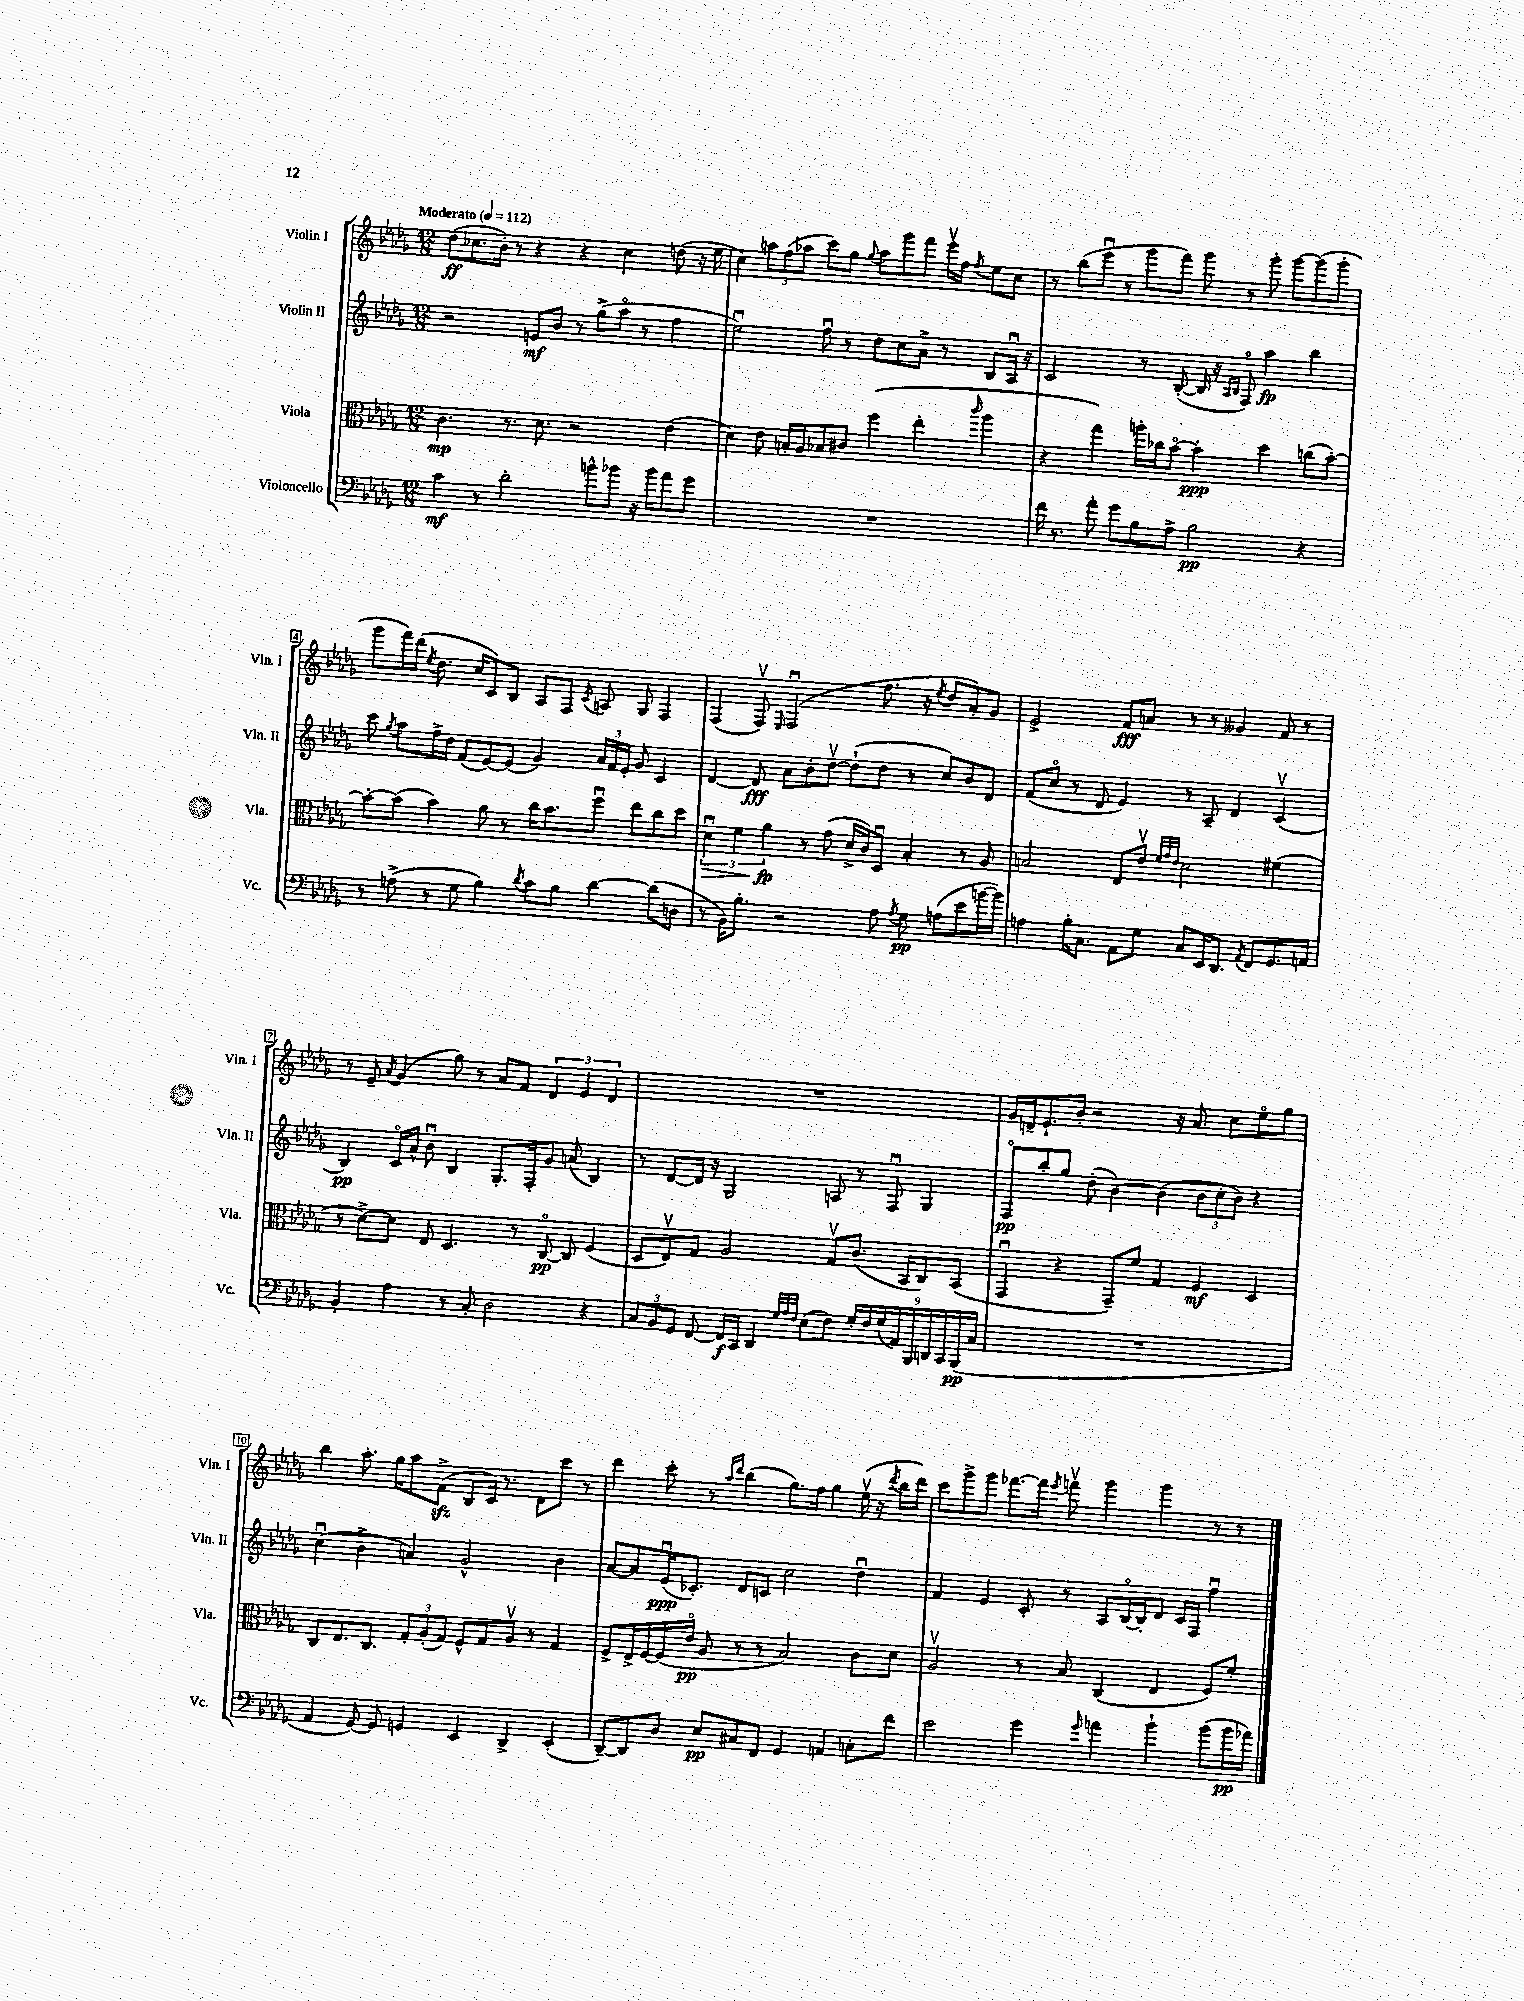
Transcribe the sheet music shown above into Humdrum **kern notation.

**kern	**dynam	**kern	**dynam	**kern	**dynam	**kern	**dynam
*part4	*part4	*part3	*part3	*part2	*part2	*part1	*part1
*staff4	*staff4	*staff3	*staff3	*staff2	*staff2	*staff1	*staff1
*I"Violoncello	*	*I"Viola	*	*I"Violin II	*	*I"Violin I	*
*I'Vc.	*	*I'Vla.	*	*I'Vln. II	*	*I'Vln. I	*
*clefF4	*	*clefC3	*	*clefG2	*	*clefG2	*
*k[b-e-a-d-g-]	*	*k[b-e-a-d-g-]	*	*k[b-e-a-d-g-]	*	*k[b-e-a-d-g-]	*
*M12/8	*	*M12/8	*	*M12/8	*	*M12/8	*
*MM112	*	*MM112	*	*MM112	*	*MM112	*
=1	=1	=1	=1	=1	=1	=1	=1
!	!	!	!	!	!	!LO:TX:a:B:t=Moderato	!
4c\	mf	4.c\	mp	2r	.	(8dd-\L	ff
.	.	.	.	.	.	8.cc-X\	.
8r	.	.	.	.	.	.	.
.	.	.	.	.	.	16b-'\Jk)	.
2d-'\	.	8.r	.	.	.	8r	.
.	.	.	.	8en/L	mf	4r	.
.	.	8.d-\	.	.	.	.	.
.	.	.	.	8b-/J	.	.	.
.	.	2r	.	8r	.	4r	.
8bn^^\L	.	.	.	(8gg-^\L	.	.	.
8b-X\J	.	.	.	8aa-\J	.	4cc-\	.
16r	.	.	.	8r	.	.	.
16b-\KL	.	.	.	.	.	.	.
8a-\	.	(4e-\	.	4ff\	.	(8ddn\	.
8g-\J	.	.	.	.	.	16r	.
.	.	.	.	.	.	16ee-\	.
=2	=2	=2	=2	=2	=2	=2	=2
1.r	.	4d-\)	.	2ee-u\)	.	4cc\)	.
.	.	8e-\	.	.	.	12aan\L	.
.	.	.	.	.	.	(12ff\	.
.	.	16Bn'/LL	.	.	.	.	.
.	.	.	.	.	.	12aa-X\J	.
.	.	16A-/J	.	.	.	.	.
.	.	8B-X/	.	8ffu\	.	8ccc\L)	.
.	.	8c#X/J	.	8r	.	8gg-\J	.
.	.	.	.	.	.	8qqgg-/	.
.	.	(4ff\	.	8dd-\L	.	8aa-\L	.
.	.	.	.	8cc\	.	8ggg-\	.
.	.	4ee-'\	.	8a-^\J	.	8fff\J	.
.	.	.	.	8r	.	16eee-v\LL	.
.	.	.	.	.	.	16ff\JJ	.
.	.	16qqccc/	.	.	.	8qff/	.
.	.	4aa-\	.	8B-/L	.	8ee-\L	.
.	.	.	.	16A-u/Jk	.	8cc\J	.
.	.	.	.	16r	.	.	.
=3	=3	=3	=3	=3	=3	=3	=3
16f\	.	4r	.	2c/	.	8r	.
8.r	.	.	.	.	.	.	.
.	.	.	.	.	.	(8bb-\L	.
8a-'\	.	4gg-\)	.	.	.	8eee-u\J	.
8g-\L	.	.	.	.	.	8r	.
8B-\	.	16aan'\LL	.	8r	.	8ggg-\L	.
.	.	16cc-X\J	.	.	.	.	.
8A-^\J	.	[8b-\J	.	([8B-'/	.	8fff\J)	.
2B-\	pp	4b-'\]	ppp	16B-/]	.	8ggg-\	.
.	.	.	.	16r	.	.	.
.	.	.	.	16qqA-/LL	.	.	.
.	.	.	.	16qqB-/JJ	.	.	.
.	.	.	.	8F/)	.	8r	.
.	.	4dd-\	.	4aa-\	fp	8ggg-'\	.
.	.	.	.	.	.	[8ggg-\L	.
4r	.	(8ccn\L	.	4bb-\	.	(8ggg-\]	.
.	.	[8b-'\J)	.	.	.	8ggg-'\J	.
!!LO:LB:g=z
=4	=4	=4	=4	=4	=4	=4	=4
8r	.	8b-'\L_	.	8ccc\	.	8ggg-\L	.
.	.	.	.	8qgg-/	.	.	.
(8An^\	.	(8b-\J]	.	8aa-\L	.	16fff\L)	.
.	.	.	.	.	.	(16ddd-\JJ	.
.	.	.	.	.	.	8qee-/	.
8r	.	4b-\)	.	16ff^\L	.	8.dd-\	.
.	.	.	.	16dd-\JJ	.	.	.
8G-\	.	.	.	(8f/L	.	.	.
.	.	.	.	.	.	16cc/KL	.
4B-\)	.	8a-\	.	[8e-/)	.	8c/)	.
.	.	8r	.	(8e-/J]	.	8B-/J	.
8qd-/	.	.	.	.	.	.	.
8c\L	.	16cc\KL	.	4g-/)	.	8A-/L	.
.	.	8.b-\	.	.	.	.	.
8B-\J	.	.	.	.	.	8F/J	.
.	.	.	.	.	.	8qc/	.
[4d-\	.	8ffu\J	.	24a-/LL	.	8An/	.
.	.	.	.	24f/	.	.	.
.	.	.	.	24e-'/JJ	.	.	.
.	.	8ee-\L	.	8g-/	.	8G-/	.
(8d-\L]	.	8cc\	.	4c/	.	4F/	.
8Dn\J	.	8dd-\J	.	.	.	.	.
=5	=5	=5	=5	=5	=5	=5	=5
!	!	!	!LO:HP:b	!	!	!	!
8r	.	6d-u\	>	[4d-/	.	(4F/	.
16BB-\KL)	.	.	.	.	.	.	.
.	.	6f\	.	.	.	.	.
8.B-'\J	.	.	.	.	.	.	.
.	.	.	.	8d-/]	fff	8Fv/)	.
.	.	6a-\	fp	.	.	.	.
.	.	.	.	.	.	16qqE-/	.
2r	.	.	.	8a-\L	.	(2Fu/	.
.	.	8r	]	8b-'\	.	.	.
.	.	(8g-\	.	[8dd-v\J	.	.	.
.	.	16d-^/LL	.	(8dd-`\L]	.	.	.
.	.	16c/J)	.	.	.	.	.
8A-\	.	8D-u/J	.	8dd-\J	.	8.ff\	.
8qA-/	.	.	.	.	.	.	.
8G-\	pp	4B-'/	.	8r	.	.	.
.	.	.	.	.	.	16r	.
.	.	.	.	.	.	8qee-/	.
(8An\L	.	.	.	8cc/L)	.	8dd-/L	.
8e-\	.	8r	.	8b-/	.	8a-'/)	.
[16bn\L	.	8A-/	.	8d-/J	.	8g-/J	.
16b\JJ])	.	.	.	.	.	.	.
=6	=6	=6	=6	=6	=6	=6	=6
4An\	.	2Bn/	.	(8f/L	.	2e-^/	.
.	.	.	.	8cc/J	.	.	.
16B-'\KL	.	.	.	8r	.	.	.
8.C\J	.	.	.	.	.	.	.
.	.	.	.	8d-/	.	.	.
8AA-\L	.	8E-/L	.	4e-/)	.	8f/L	fff
8G-\J	.	8e-v/J	.	.	.	8an/J	.
.	.	32qqf/LLL	.	.	.	.	.
.	.	32qqg-/	.	.	.	.	.
.	.	32qqe-/JJJ	.	.	.	.	.
8C/L	.	2d-\	.	8r	.	8r	.
16EE-/K	.	.	.	8A-~/	.	8r	.
8.DD-/J	.	.	.	.	.	.	.
.	.	.	.	4d-/	.	4g--X/	.
8qAA-/	.	.	.	.	.	.	.
8FF/L	.	.	.	.	.	.	.
8.GG-/	.	(4f#X\	.	(4cv/	.	8f/	.
.	.	.	.	.	.	8r	.
16AAn/Jk	.	.	.	.	.	.	.
!!LO:LB:g=z
=7	=7	=7	=7	=7	=7	=7	=7
4BB-'/	.	8r	.	4B-/)	pp	8r	.
.	.	[8d-^\L)	.	.	.	8e-~/	.
.	.	.	.	.	.	8qa-/	.
4A-\	.	8d-\J]	.	16c/LL	.	(4g-/	.
.	.	.	.	16a-^^/JJ	.	.	.
.	.	8E-/	.	8b-u\	.	.	.
8r	.	4.D-/	.	4B-/	.	8gg-\)	.
8C'/	.	.	.	.	.	8r	.
2D-\	.	.	.	8.G-'/L	.	8a-/L	.
.	.	8r	.	.	.	8f/J	.
.	.	.	.	16F'/k	.	.	.
.	.	[8C/	pp	8g-/J	.	6d-/	.
.	.	8C/]	.	(8an/	.	.	.
.	.	.	.	.	.	6e-/	.
4r	.	(4F/	.	4B-/)	.	.	.
.	.	.	.	.	.	6d-/	.
=8	=8	=8	=8	=8	=8	=8	=8
12C/L	.	8D-/L	.	8r	.	1.r	.
12BB-/	.	.	.	.	.	.	.
.	.	8E-v/)	.	[8d-/L	.	.	.
12GG-/J	.	.	.	.	.	.	.
[8FF/	.	8G-/J	.	16d-/Jk]	.	.	.
.	.	.	.	16r	.	.	.
16FF/LL]	f	2A-/	.	2G-/	.	.	.
16CC/JJ	.	.	.	.	.	.	.
4DD-/	.	.	.	.	.	.	.
32qqG-/LLL	.	.	.	.	.	.	.
32qqA-/	.	.	.	.	.	.	.
32qqF/JJJ	.	.	.	.	.	.	.
(8E-\L	.	.	.	.	.	.	.
8F\J)	.	8G-v/L	.	8An/	.	.	.
18G-'/LL	.	(8.c/J	.	8r	.	.	.
18F/	.	.	.	.	.	.	.
(18G-/	.	.	.	.	.	.	.
.	.	.	.	8Fu/	.	.	.
18AA-/)	.	.	.	.	.	.	.
.	.	16BB-/KL	.	.	.	.	.
18BBB-/	.	.	.	.	.	.	.
.	.	8C/)	.	4G-/	.	.	.
18DDn/	.	.	.	.	.	.	.
18CC/	.	.	.	.	.	.	.
.	.	(8BB-/J	.	.	.	.	.
(18BBB-/	pp	.	.	.	.	.	.
18C/JJ	.	.	.	.	.	.	.
=9	=9	=9	=9	=9	=9	=9	=9
1.r	.	4GG-u/	.	8F/L	pp	16g-/LL	.
.	.	.	.	.	.	16dn~/J	.
.	.	.	.	8bb-'/	.	8.e-`/	.
.	.	4r	.	8gg-/J	.	.	.
.	.	.	.	.	.	16b-'/Jk	.
.	.	.	.	(8dd-'\	.	2r	.
.	.	8GG-~/L)	.	[4b-\)	.	.	.
.	.	8f/J	.	.	.	.	.
.	.	4G-/	.	(4b-\]	.	.	.
.	.	.	.	.	.	16r	.
.	.	.	.	.	.	8.a-/	.
.	.	4F/	mf	12b-\L	.	.	.
.	.	.	.	12cc'\	.	.	.
.	.	.	.	.	.	8cc\L	.
.	.	.	.	12b-\J)	.	.	.
.	.	4D-/	.	4r	.	8ee-\	.
.	.	.	.	.	.	8gg-\J	.
!!LO:LB:g=z
=10	=10	=10	=10	=10	=10	=10	=10
4AA-/	.	8C/L	.	(4ccu\	.	4bb-\	.
.	.	8.E-/	.	.	.	.	.
[8GG-/)	.	.	.	4b-^\	.	8.aa-'\	.
.	.	8.C/J	.	.	.	.	.
8GG-/]	.	.	.	.	.	.	.
.	.	.	.	.	.	16gg-\KL	.
4GGn/	.	12G-'/L	.	4an/)	.	8aa-\	.
.	.	(12A-'/	.	.	.	.	.
.	.	.	.	.	.	(8fzz^\J	.
.	.	12G-/J)	.	.	.	.	.
4EE-/	.	8F^^/L	.	2g-^^/	.	8B-/L	.
.	.	8G-/	.	.	.	16c/Jk)	.
.	.	.	.	.	.	8.r	.
4DD-^/	.	8A-v/J	.	.	.	.	.
.	.	8r	.	.	.	8d-\L	.
(4EE-'/	.	4G-/	.	4b-\	.	8ccc\J	.
.	.	.	.	.	.	8r	.
=11	=11	=11	=11	=11	=11	=11	=11
[8DD-~/L)	.	8F^/L	.	[8a-/L	.	4ddd-\	.
8DD-/]	.	16E-^/L	.	8a-/]	.	.	.
.	.	[16F/	.	.	.	.	.
8D-/J	.	(16F/]	.	(16e-u/K	ppp	8ccc'\	.
.	.	16e-/JJ	pp	8.c-X'/J)	.	.	.
8E-/L	pp	8A-/	.	.	.	8r	.
.	.	.	.	.	.	16qqaa-/LL	.
.	.	.	.	.	.	16qqddd-/JJ	.
8C#X/	.	8r	.	8d-/L	.	(4bb-\	.
8FF/J	.	8r	.	8cn/J	.	.	.
4GG-/	.	2B-/)	.	2cc\	.	8.gg-\L)	.
.	.	.	.	.	.	16ff\Jk	.
4AAn/	.	.	.	.	.	4gg-\	.
8Cn'\L	.	8c\L	.	4dd-u\	.	(16ee-v\	.
.	.	.	.	.	.	16r	.
.	.	.	.	.	.	8qddd-/	.
8f\J	.	8d-\J	.	.	.	16bb-\LL	.
.	.	.	.	.	.	16ddd-\JJ)	.
=12	=12	=12	=12	=12	=12	=12	=12
2e-\	.	2A-v/	.	4f/	.	8ccc\L	.
.	.	.	.	.	.	8ggg-^\	.
.	.	.	.	4e-/	.	8ggg-\J	.
.	.	.	.	.	.	[8.fff-X\L	.
4g-\	.	8r	.	8c'/	.	.	.
.	.	.	.	.	.	16fff-\Jk]	.
.	.	.	.	.	.	8qeee-/	.
.	.	8B-/	.	8r	.	8fffnv\	.
16qqg-/	.	.	.	.	.	.	.
4an\	.	(4C/	.	8A-/L	.	4ggg-\	.
.	.	.	.	[16B-/L	.	.	.
.	.	.	.	16B-'/J]	.	.	.
4b-`\	.	4E-/	.	8d-/J	.	4ggg-\	.
.	.	.	.	16c/LL	.	.	.
.	.	.	.	16F/JJ	.	.	.
(8b-\L	.	8F/L)	.	4ffu\	.	8r	.
16b-\L	pp	8f'/J	.	.	.	8r	.
16a-X\JJ)	.	.	.	.	.	.	.
==	==	==	==	==	==	==	==
*-	*-	*-	*-	*-	*-	*-	*-
